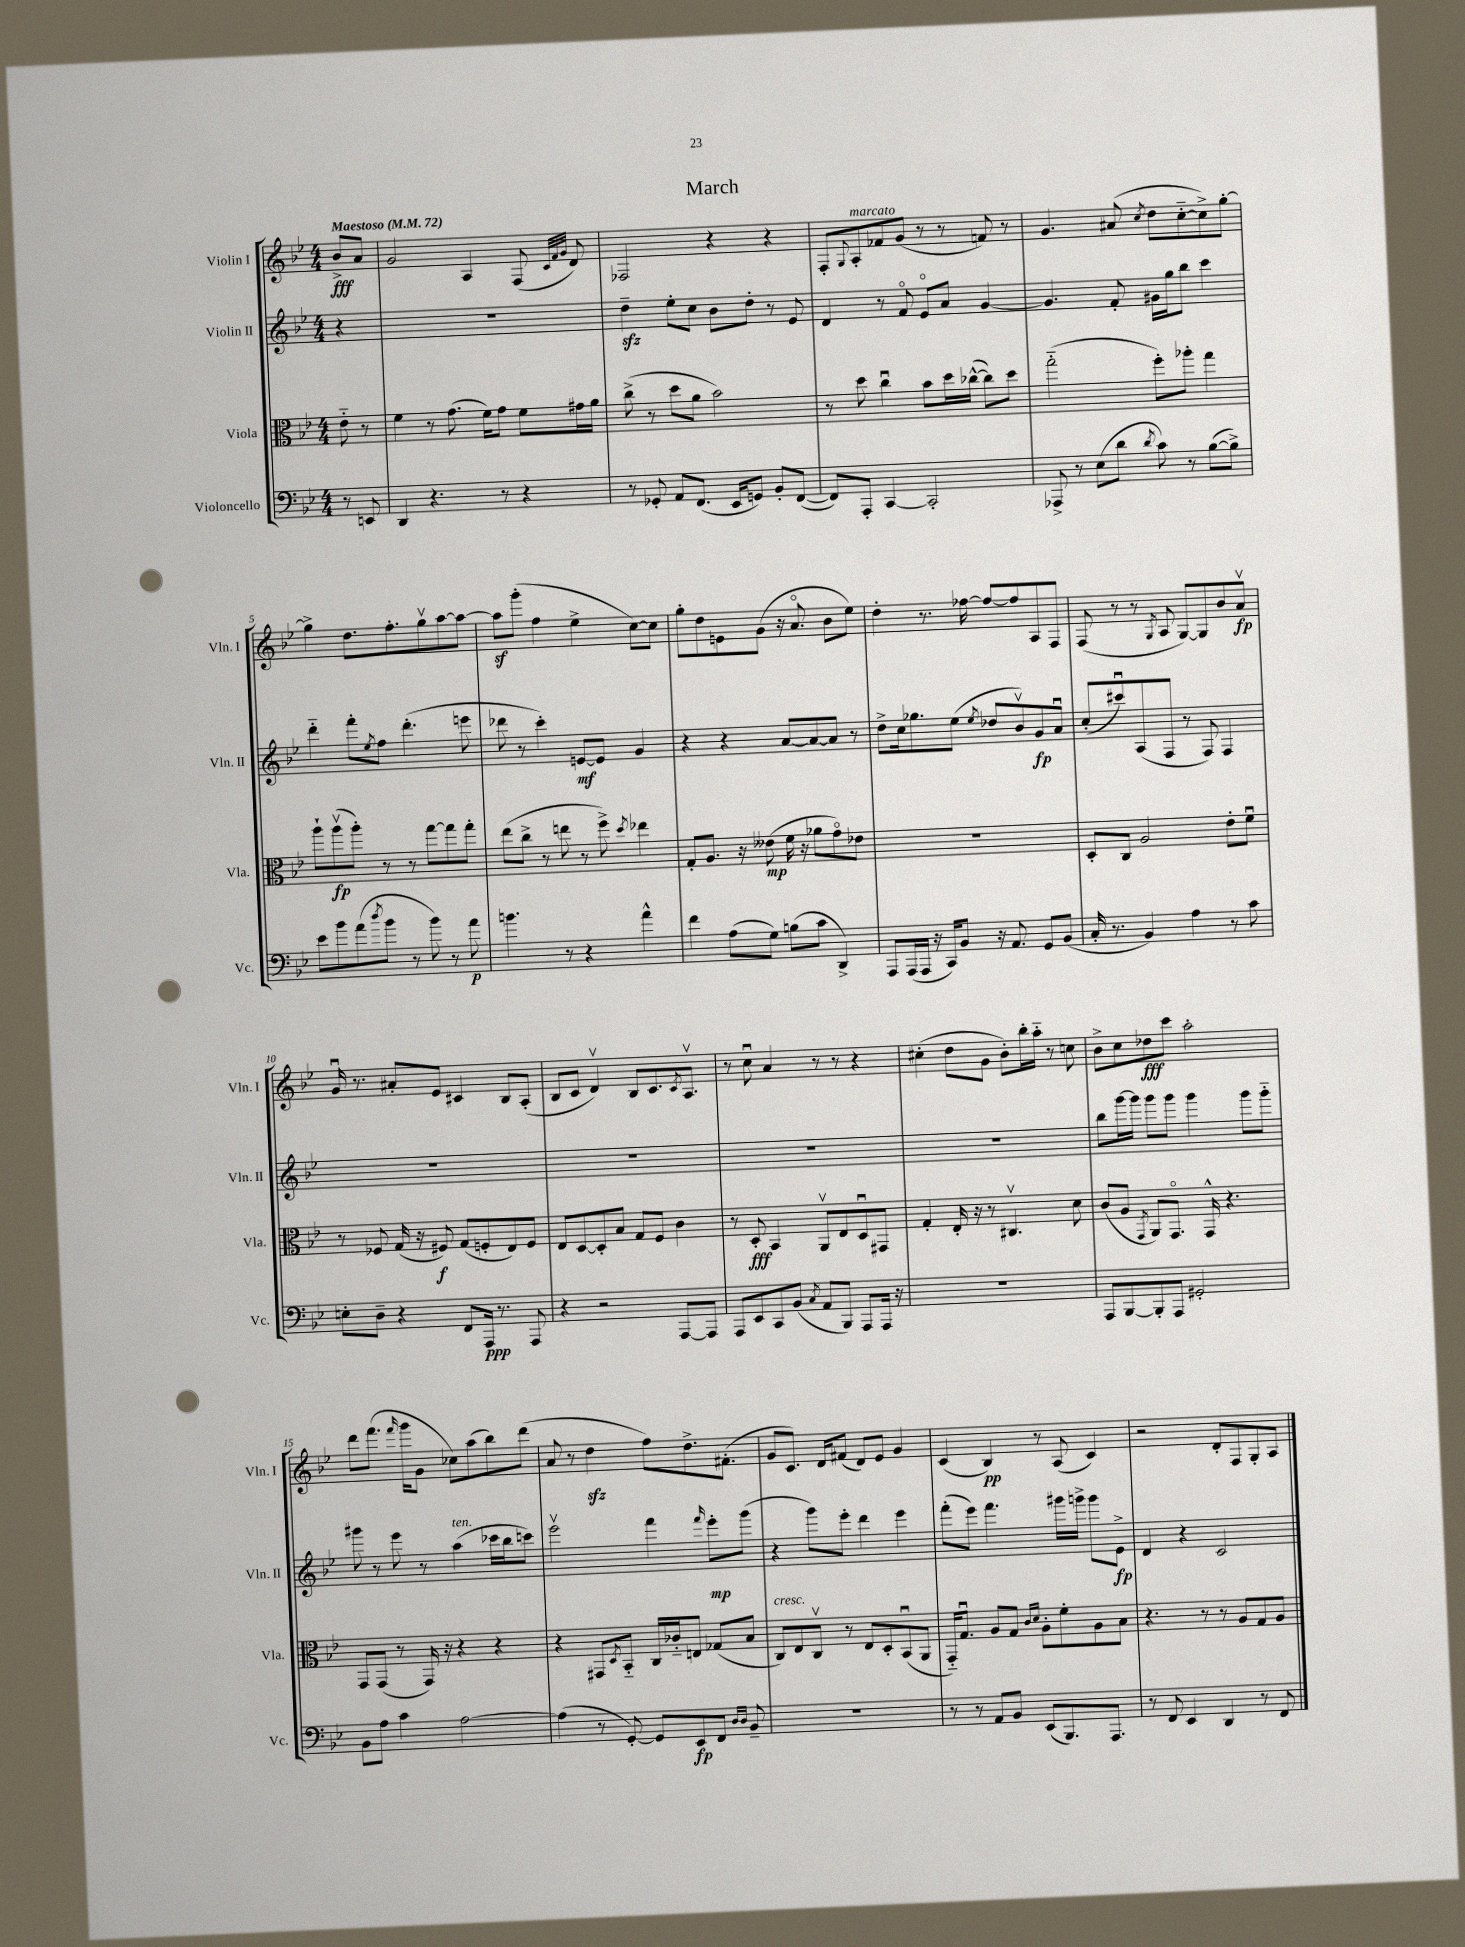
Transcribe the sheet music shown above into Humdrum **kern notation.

**kern	**kern	**kern	**kern
*staff4	*staff3	*staff2	*staff1
*clefF4	*clefC3	*clefG2	*clefG2
*k[b-e-]	*k[b-e-]	*k[b-e-]	*k[b-e-]
*M4/4	*M4/4	*M4/4	*M4/4
*MM72	*MM72	*MM72	*MM72
8r	8e-'~	4r	8b-^
8EE	8r	.	8a
=	=	=	=
4DD	4f	1r	2g
4.r	8r	.	.
.	(8.g	.	.
.	.	.	4A
.	16f)	.	.
8r	8g	.	.
4r	8f	.	(8F
.	.	.	32qqc
.	.	.	32qqf
.	.	.	32qqg
.	16g#	.	8d)
.	16a	.	.
=	=	=	=
8r	(8cc^	4dd~	2F-
8GG-'	8r	.	.
8AA	8dd	8ee-'	.
(8.FF	8a	8cc	.
.	2b-)	8b-	4r
16EE-	.	.	.
8GG)	.	8dd'	.
8BB-'	.	8r	4r
([8FF	.	8e-	.
=	=	=	=
8FF])	8r	4d	8F'
.	.	.	8qqG
8AAA'	8dd	.	8A'
[4CC	4ccu	8r	8f-
.	.	8fo	(8g
2CC']	8b-	8e-o	8r
.	16dd	8a	8r
.	([16cc-^^	.	.
.	8cc-])	[4g	8f)
.	8dd	.	8r
=	=	=	=
8AAA-^	(2gg'~	4.g]	4.g
8r	.	.	.
(8E-	.	.	.
8d	.	8f'	(8a#
8qd	.	.	8qcc
8c)	8ff')	16g#	8dd
.	.	16gg	.
8r	8aa-'	8bb-	[8cc'~
([8B-	4gg	4ccc	8cc^])
8B-^])	.	.	[8gg'
=	=	=	=
8e-	8aa`	4ddd'~	4gg^]
8b-	(8aav	.	.
(8a	8aa')	8fff'	8.dd
8qdd	.	8qee-	.
8b-	8r	8ff	.
.	.	.	8.ff'
8r	8r	(4.ddd'	.
8b-)	[8gg	.	8ggv
8r	8gg]	.	[8aa
8a	8gg'	8eee	8aa_
=	=	=	=
4.b	(8ee-	8ddd-	8aa]
.	8cc^	8r	(8ggg'
.	8r	4ccc')	4ff
8r	8ee	.	.
4r	8r	[8e	4ee-^
.	8ff^)	8e]	.
.	8qdd	.	.
4a^^	4ee-	4g	[8cc)
.	.	.	8cc]
=	=	=	=
4f	8G'	4r	8gg'
.	8.A	.	8dd
(8A	.	4r	8e
.	16r	.	.
8G)	(8e--	.	(8g
(8B	16f	[8a	16r
.	16r	.	8.ao
8c	8a-	8a_	.
4DD^)	8go)	8a]	8b-
.	8e-	8r	8ee-)
=	=	=	=
8AAA	1r	8dd^	4dd'
(16AAA	.	16cc	.
16AAA	.	8.gg-	.
16r	.	.	8.r
16CC)	.	.	.
8BB-	.	(8ee-	.
.	.	.	[16ff-
.	.	8qee-	.
16r	.	8dd-	8ff-_
8.AA	.	.	.
.	.	8b-v)	8ff-]
8GG	.	8g	8A
(8BB-	.	8au	8F
=	=	=	=
16C'	8D'	(8cc'	(8F
8.r	.	.	.
.	8C	8ccc#u)	8r
4BB-)	2A	(8A	8r
.	.	.	8qG
.	.	8F	8A
4A	.	8r	[8G)
.	.	8F)	8G]
8r	8e-'	4F	8b-
8c	8fu	.	8av
=	=	=	=
8E'	8r	1r	16gu
.	.	.	8.r
8D~	8F-	.	.
4r	(16G	.	8a#'
.	16r	.	.
.	8F#)	.	8e-
8FF	(8G	.	4c#
16AAA	8F'	.	.
8.r	.	.	.
.	8E-)	.	8B-
8AAA	8F	.	(8A'
=	=	=	=
4r	8E-	1r	8B-
.	[8D	.	8c
2r	8D']	.	4dv)
.	8B-	.	.
.	8G	.	8B-
.	8F	.	8.c
[8AAA	4c	.	.
.	.	.	8qc
.	.	.	8.Av
8AAA]	.	.	.
=	=	=	=
8AAA	8r	1r	8r
8EE-	8D'	.	8ccu
8CC	4BB-	.	4a
(8BB-	.	.	.
8qC	.	.	.
8AA	8AAv	.	8r
8BBB-)	8E-	.	8r
8AAA	8Du	.	4r
16AAA	8GG#	.	.
16r	.	.	.
=	=	=	=
1r	4G'	1r	(4cc#'
.	16E-'	.	8dd
.	16r	.	.
.	8r	.	8g
.	4.C#v	.	8b-')
.	.	.	16bb-'
.	.	.	16aa'~
.	.	.	8r
.	8d	.	8cc
=	=	=	=
8AAA	(8c	8bb-	8b-^
[8BBB-	8A	[16ggg	8cc
.	.	16ggg]	.
.	8qGG	.	.
8BBB-']	8AA)	8ggg	8dd-
8AAA	8.GGo	8ggg	8ccc
2GG#'	.	4ggg	2aa'
.	16GG^^	.	.
.	4.r	.	.
.	.	8ggg	.
.	.	8ggg'~	.
=	=	=	=
8BB-	8GG	8ggg#	8ddd
8A	(8GG	8r	(8.fff
4c	8r	8eee-	.
.	.	.	16qqfff
.	.	.	16ggg
.	16GG)	8r	8g
.	16r	.	.
[2A	4r	(4aa	8cc-)
.	.	.	(8aa
.	4r	16ccc-	8bb-)
.	.	16bb-	.
.	.	8ccc)	(8ddd
=	=	=	=
(4A]	4r	2eee-v	8a
.	.	.	8r
8r	8GG#	.	4dd
.	8qD	.	.
[8GG')	8BB-'~	.	.
8GG]	16C	4fff	8ff)
.	16c-'~	.	.
8EE-	8E	.	8.dd^
.	.	16qqfff	.
8FF	(8G-	8eee-'	.
.	.	.	(8.f#'
16qqD	.	.	.
16qqD	.	.	.
8BB-~	8B-	(8ggg	.
=	=	=	=
1r	8C)	4r	8g
.	8E-	.	8.c)
.	8Cv	8ggg)	.
.	.	.	16d
.	8r	8eee-'	(8f#
.	8E-	4ddd	8d)
.	8D'	.	8e-
.	(8BB-u	4eee-	4g
.	8AA	.	.
=	=	=	=
8r	16GG'~)	(8fff'	(4c
.	8.Gu	.	.
8r	.	8eee-)	.
8AA	8A	4.fff	4B-)
8BB-	8G	.	.
.	16qqc	.	.
.	16qqd	.	.
(8EE-	8A'	.	8r
8.BBB-)	8f'	16ggg#	(8A
.	.	16ggg^	.
.	8A	8ggg	4c)
8.AAA	.	.	.
.	8B-	8e-^	.
=	=	=	=
8r	4.r	4d	2r
8FF	.	.	.
4EE-	.	4r	.
.	8r	.	.
4DD	8r	2c	8d'
.	8A	.	8F
8r	8G	.	8G'
8FF	8A	.	8A
==	==	==	==
*-	*-	*-	*-
